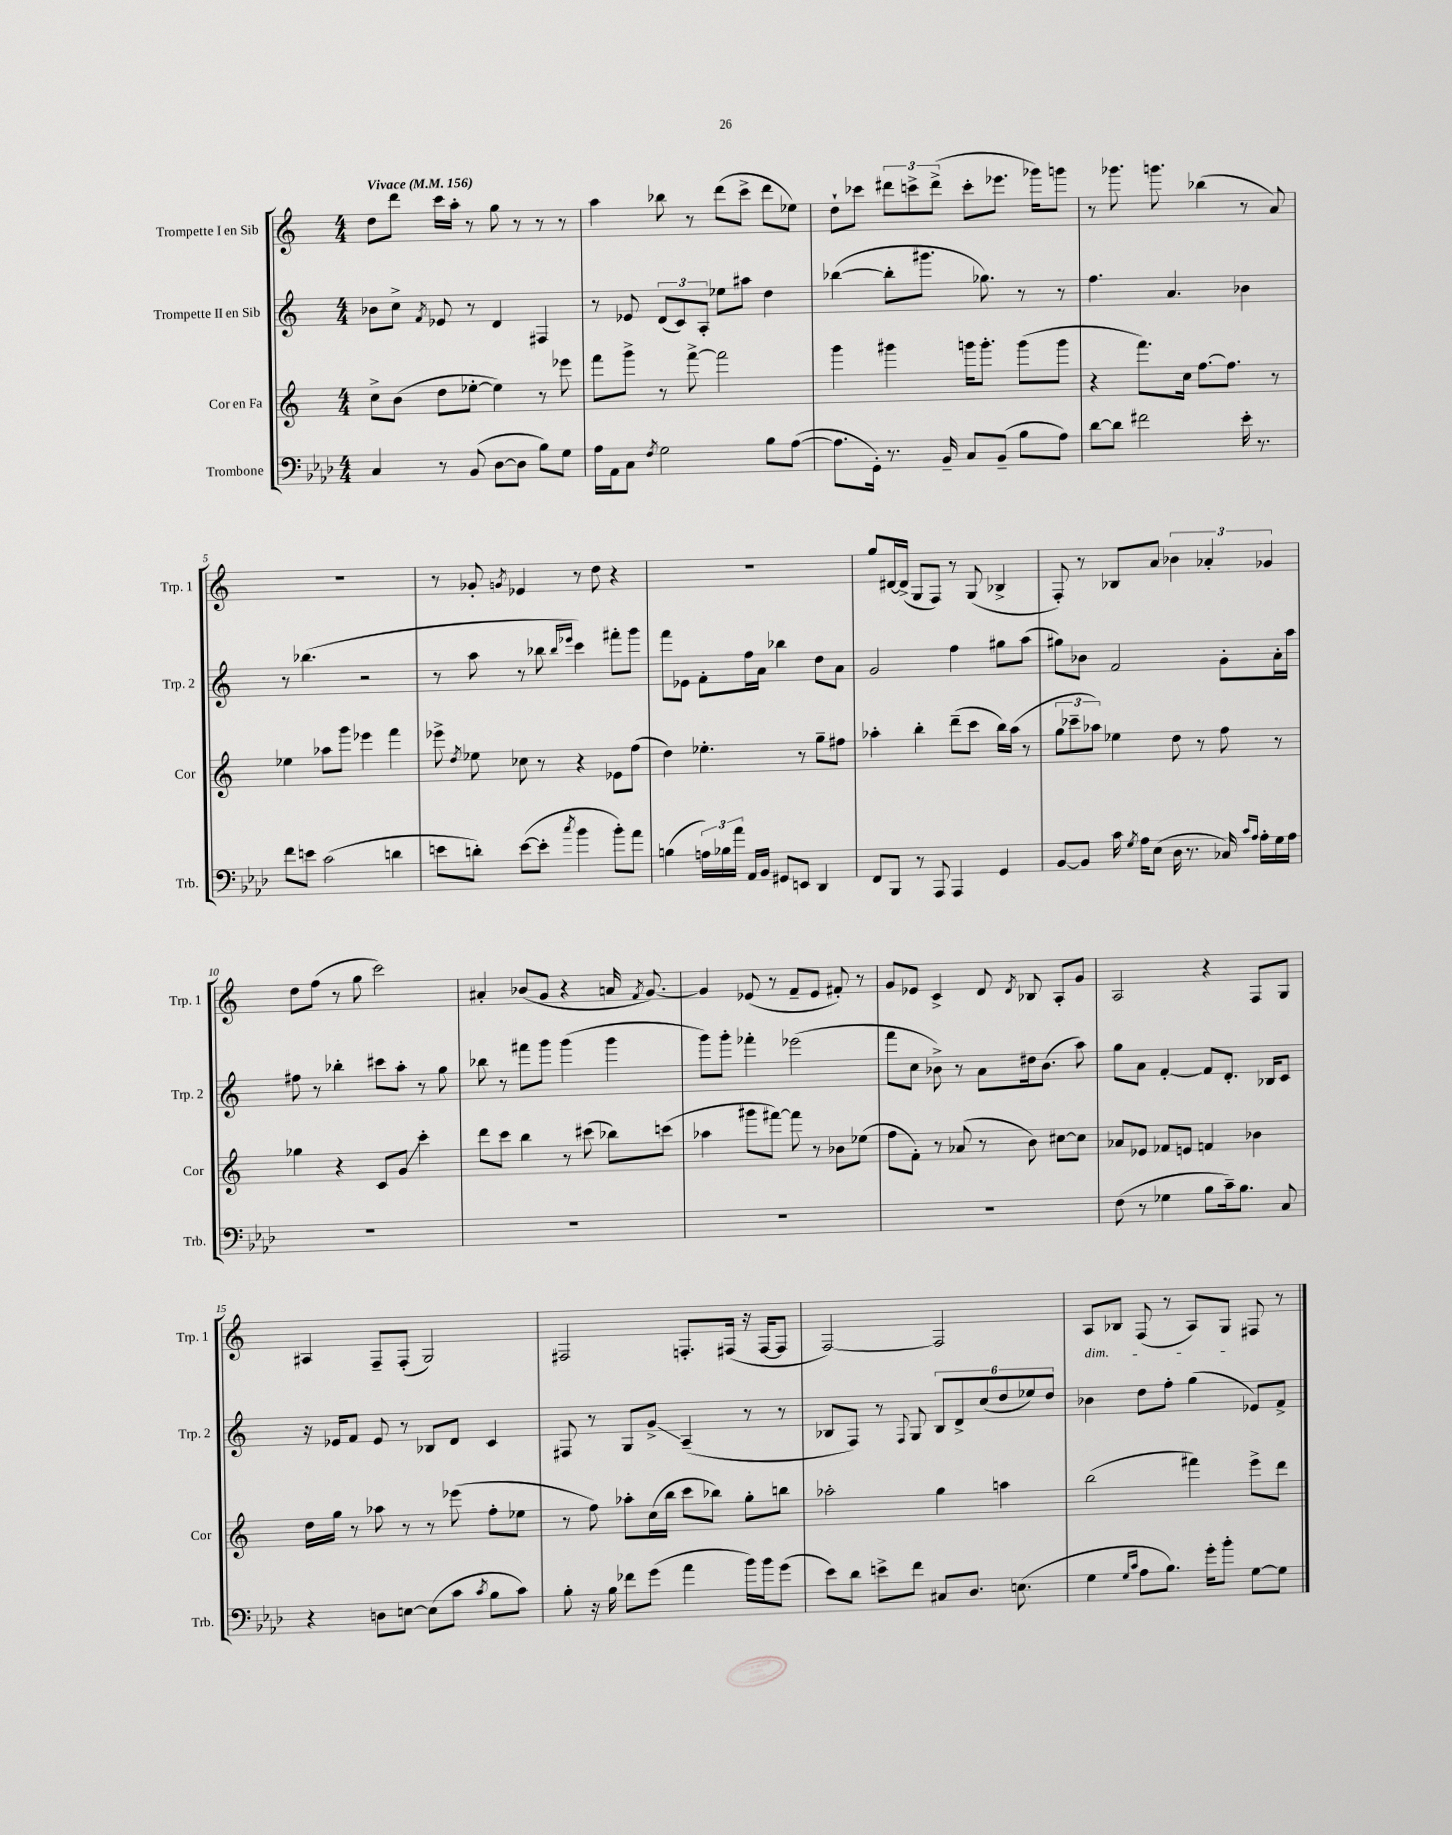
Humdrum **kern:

**kern	**kern	**kern	**kern
*staff4	*staff3	*staff2	*staff1
*clefF4	*clefG2	*clefG2	*clefG2
*k[b-e-a-d-]	*k[]	*k[]	*k[]
*M4/4	*M4/4	*M4/4	*M4/4
*MM156	*MM156	*MM156	*MM156
4C	8cc^	8b-	8dd
.	(8b	8cc^	8ddd
.	.	8qf	.
8r	8dd	8e-	16ccc
.	.	.	16aa'
(8BB-	[8ee-'	8r	8r
[8D-	4ee-])	4d	8gg
8D-]	.	.	8r
8B-)	8r	4F#	8r
8G	8eee-	.	8r
=	=	=	=
16A-	8fff	8r	4aa
16AA-	.	.	.
8C	8ggg^	8e-	.
8qF	.	.	.
2G	8r	(12d	8bb-
.	.	12c)	.
.	[8fff^	.	8r
.	.	12A'	.
.	2fff]	8ee-	(8ddd
.	.	8aa#	8ccc^
8B-	.	4dd	8ddd
([8A-	.	.	8ee-)
=	=	=	=
8.A-]	4ggg	([4bb-	8dd`
.	.	.	8ccc-
16GG')	.	.	.
8.r	4ggg#	8bb-']	12ddd#
.	.	.	12ccc^
.	.	8.ggg#	.
.	.	.	(12ddd#^
16BB-~	.	.	.
8C	16ggg	.	8ccc'
.	8.ggg'	8.gg-)	.
(8BB-~	.	.	8.eee-
8B-	(8ggg	8r	.
.	.	.	16ggg-)
8A-)	8ggg	8r	8ggg
=	=	=	=
[8d-	4r	4.ff	8r
8d-]	.	.	8.ggg-
2f#	8.fff)	.	.
.	.	.	8.ggg
.	.	4.a	.
.	16cc	.	.
.	[8.ff	.	(4bb-
.	8.ff]	.	.
16e-'	.	4b-	8r
8.r	.	.	.
.	8r	.	8a)
=	=	=	=
8f	4ee-	8r	1r
8e	.	(4.bb-	.
(2c	8aa-	.	.
.	8ggg	.	.
.	4eee-	2r	.
4d	4fff	.	.
=	=	=	=
8e	8eee-^	8r	8r
.	8qdd	.	.
8d')	8ee-	8aa	8g-'
.	.	.	8qg
([8e	8cc-	8r	4e-
8e']	8r	8bb-	.
.	.	16qqbb-	.
8qcc	.	16qqeee-	.
4b-	4r	4ccc)	8r
.	.	.	8dd
8b-')	8e-	8fff#'	4r
8a-	(8ff	8ggg	.
=	=	=	=
(4B	4dd)	8fff	1r
.	.	8e-	.
24A)	4.ee-'	8f'	.
24B-	.	.	.
24a-	.	.	.
16AA-	.	16ff	.
16BB-	.	16a	.
8GG#	.	4bb-	.
8EE	8r	.	.
4DD-	8gg~	8dd	.
.	8ff#	8a	.
=	=	=	=
8FF	4aa-'	2g	8gg
8BBB-	.	.	[16d#
.	.	.	(16d#^]
8r	4bb'	.	8G
8AAA-	.	.	8F)
4AAA-	(8ddd~	4ff	8r
.	8ccc	.	(8G
4GG	16bb)	8gg#	4B-^
.	(16aa-	.	.
.	8r	(8aa	.
=	=	=	=
[8BB-	12gg	8gg#)	8F')
.	12ccc-~	.	.
8BB-]	.	8b-	8r
.	12aa-)	.	.
16c	4ee-	2f	8B-
8qG	.	.	.
16A-	.	.	.
(8E-	.	.	8a
16D-	8dd	.	6b-
8.r	.	.	.
.	8r	.	.
.	.	.	6a-'
16C-)	8ff	8g'	.
16qqc	.	.	.
16qqA-	.	.	.
16A-'	.	.	.
.	.	.	6g-
16G	8r	16a'	.
16A-	.	16aa	.
=	=	=	=
1r	4gg-	8ff#	8dd
.	.	8r	(8ff
.	4r	4bb-'	8r
.	.	.	8gg
.	8c	8ccc#	2ccc)
.	8g	8aa'	.
.	4ccc'	8r	.
.	.	8gg	.
=	=	=	=
1r	8ddd	8bb-	4a#'
.	8ccc	8r	.
.	4bb	8fff#	(8b-
.	.	8ggg	8g
.	8r	(4ggg	4r
.	(8ccc#	.	.
.	8bb-)	4ggg	16a
.	.	.	8qf
.	.	.	[8.g)
.	(8ccc	.	.
=	=	=	=
1r	4aa-	8ggg)	4g]
.	.	8ggg'	.
.	8ggg#	4fff-'	(8e-
.	[8fff#)	.	8r
.	8fff#]	(2eee-	8f~
.	8r	.	8e-
.	8b-	.	8f#')
.	(8ee-	.	8r
=	=	=	=
1r	8ff	8fff	8g
.	8f')	8cc	8e-
.	8r	8b-^)	4c^
.	(8a-	8r	.
.	8r	8a	8d
.	.	.	8qd
.	8b)	16dd#	8B-
.	.	(8.b-	.
.	[8cc#	.	8A'
.	8cc#]	8aa)	8g
=	=	=	=
(8F	8a-	8gg	2A
8r	8e-	8a	.
4G-	8f-	[4f'	.
.	8e	.	.
8B-	4f	8f]	4r
16c~)	.	8.d'	.
8.B-	.	.	.
.	4b-	.	8F
.	.	16B-	.
8C	.	8c	8G
=	=	=	=
4r	16dd	16r	4A#
.	16gg	16e-	.
.	8r	8f	.
8D	8aa-	8e-	8F~
[8E	8r	8r	(8F'
(8E]	8r	8B-	2G)
8c	(8eee-	8d	.
8qc	.	.	.
8B-	8ff'	4c	.
8c)	8ee-	.	.
=	=	=	=
8B-'	8r	8F#	2F#
16r	8ff)	8r	.
16B-	.	.	.
8f-	8aa-'	8G	.
(8g	(16cc	8g^	.
.	16bb	.	.
4a-	8ccc	(4A~	8.F'
.	8bb-)	.	.
.	.	.	(16F#
16b-)	8gg'	8r	16r
16b-	.	.	[16F#
(8g	8bb	8r	8F#]
=	=	=	=
8e-)	2aa-'	8B-	[2F)
8d-	.	8F)	.
8e^	.	8r	.
.	.	8qqF	.
8f	.	8G	.
8C#	4gg	12B-	2F]
.	.	12d^	.
8.D-	.	.	.
.	.	(12cc	.
.	4aa	12dd	.
(8.E	.	.	.
.	.	12ee-)	.
.	.	12dd	.
=	=	=	=
4G	(2bb	4b-	8A
.	.	.	8B-
16qqG	.	.	.
16qqc	.	.	.
8A-	.	8dd	(8F
8.B-)	.	8ff'	8r
.	4fff#)	(4gg	8A)
16g'	.	.	.
8b-'	.	.	8G
[8G	8eee^	8e-)	8F#
8G]	8ddd	8f^	8r
==	==	==	==
*-	*-	*-	*-
